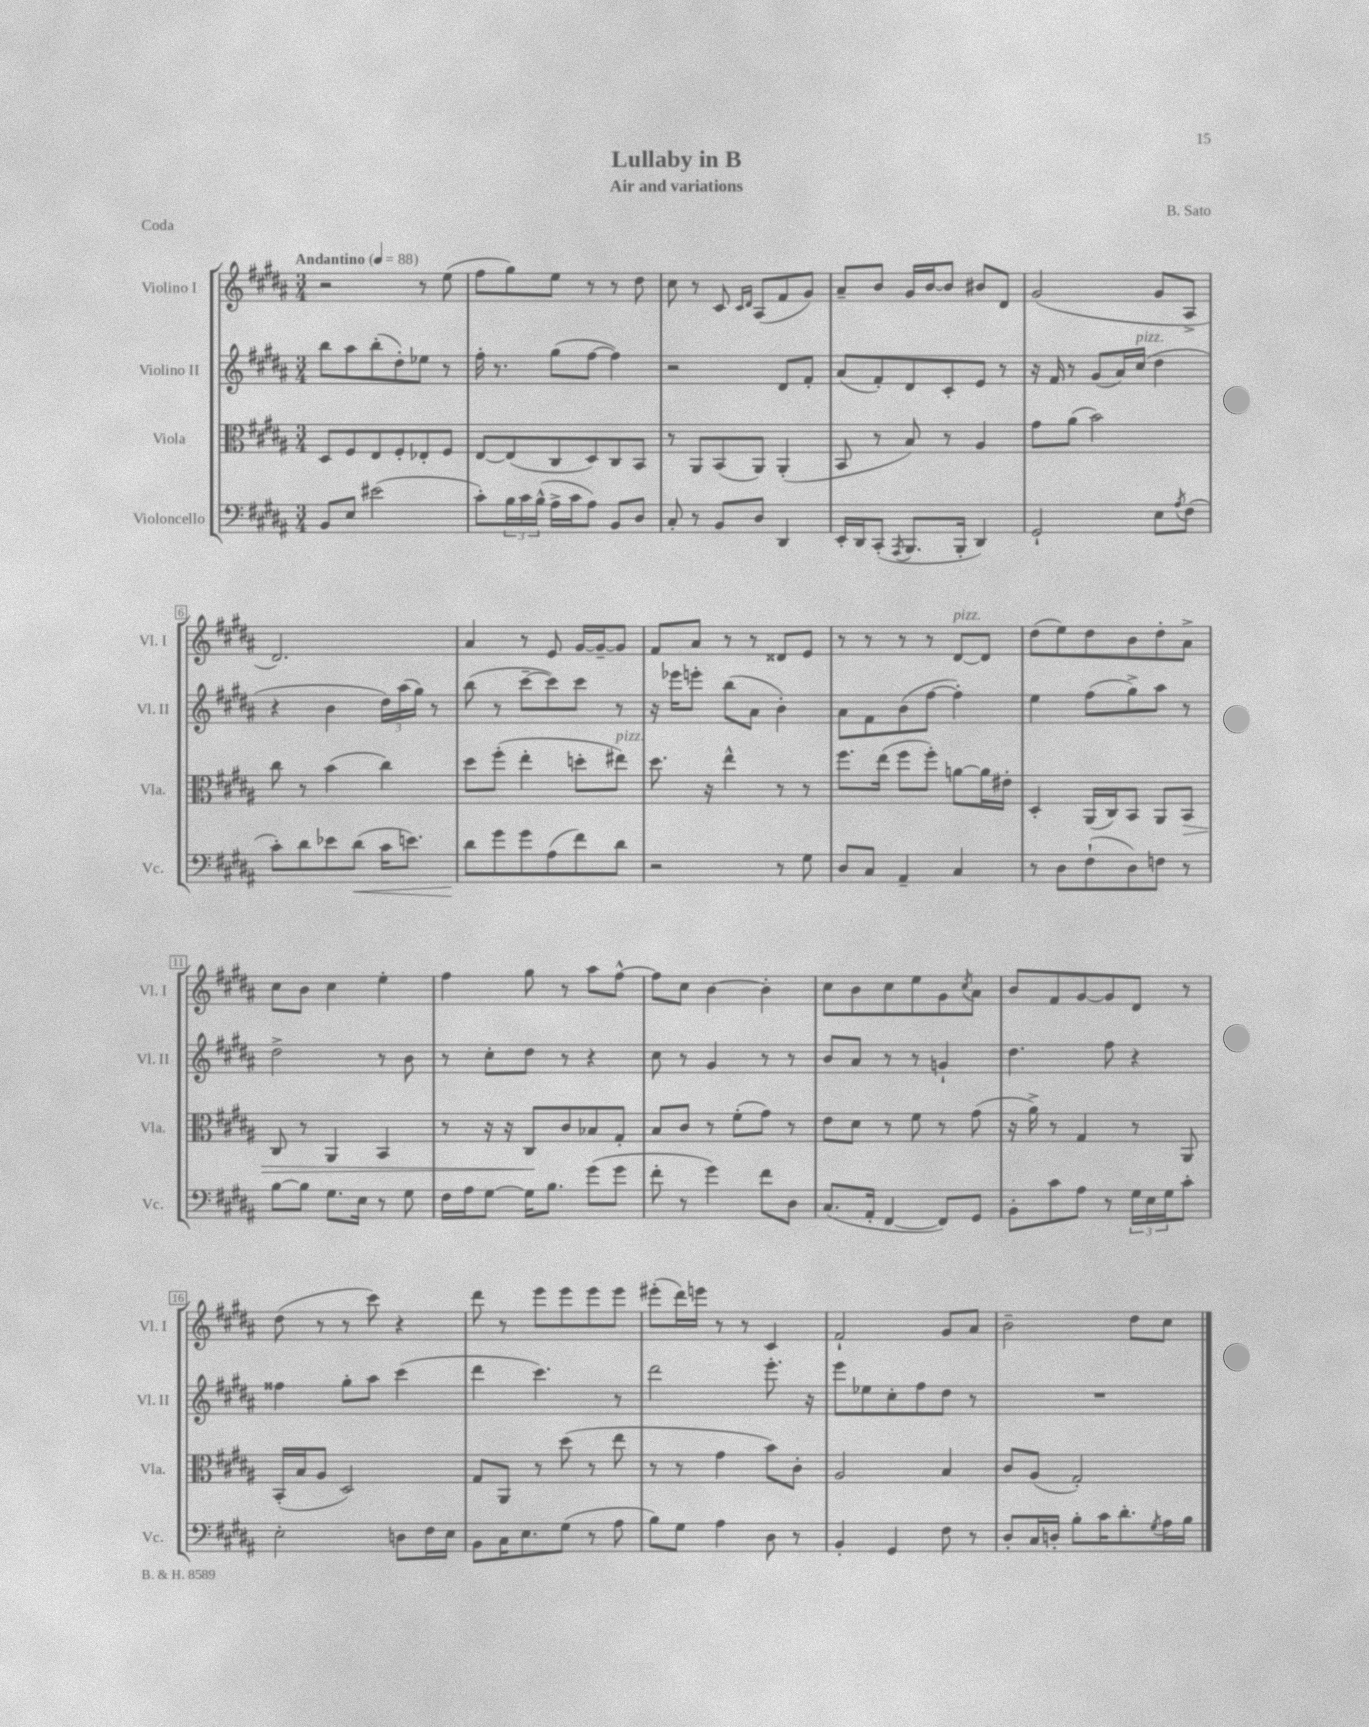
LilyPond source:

\header { title = "Lullaby in B" composer = "B. Sato" subtitle = "Air and variations" piece = "Coda" }
<<
\new StaffGroup <<
\new Staff = "s0" \with { instrumentName = "Violino I" shortInstrumentName = "Vl. I" } {
    \clef treble \key b \major \numericTimeSignature \time 3/4 \tempo "Andantino" 4 = 88
    r2 r8 e''8( |
    fis''8 gis''8) e''8 r8 r8 dis''8 |
    cis''8 r8 cis'8 \grace { cis'16 dis'16 } ais8( fis'8 gis'8) |
    ais'8-- b'8 gis'16 b'16~ b'8 bis'8 dis'8 |
    gis'2( gis'8 ais8-> |
    dis'2.) |
    ais'4 r8 e'8 gis'16~ gis'16~-- gis'8 |
    fis'8 ais'8 r8 r8 disis'8 e'8 |
    r8 r8 r8 r8 dis'8~^\markup { \italic "pizz." } dis'8 |
    dis''8( e''8) dis''8 b'8 dis''8-. ais'8-> |
    cis''8 b'8 cis''4 e''4-. |
    fis''4 gis''8 r8 ais''8 fis''8~-^ |
    fis''8 cis''8 b'4~ b'4-. |
    cis''8 b'8 cis''8 e''8 gis'8 \acciaccatura { cis''8 } ais'8 |
    b'8 fis'8 gis'8~ gis'8 dis'8 r8 |
    dis''8( r8 r8 cis'''8) r4 |
    dis'''8 r8 e'''8 e'''8 e'''8 e'''8 |
    eis'''8-.( dis'''16) e'''16 r8 r8 cis'4 |
    fis'2-! gis'8 ais'8 |
    b'2-- dis''8 cis''8 \bar "|." |
}
\new Staff = "s1" \with { instrumentName = "Violino II" shortInstrumentName = "Vl. II" } {
    \clef treble \key b \major \numericTimeSignature \time 3/4
    b''8 ais''8 b''8-.( dis''8-.) ees''8 r8 |
    fis''16-. r8. gis''8( fis''8~ fis''4) |
    r2 dis'8 fis'8-. |
    ais'8( fis'8-.) dis'8 cis'8-. e'8 r8 |
    r16 fis'16 r8 gis'8( ais'16) cis''16^\markup { \italic "pizz." }( dis''4 |
    r4 b'4 \tuplet 3/2 { dis''16) ais''16( gis''16) } r8 |
    b''8( r8 cis'''8~-- cis'''8) cis'''8 r8 |
    r16 ees'''16 e'''8-. b''8( ais'8 b'4-.) |
    ais'8 fis'8 b'8( fis''8~ fis''4-.) |
    e''4 fis''8( gis''8->) ais''8 r8 |
    dis''2-> r8 b'8 |
    r8 cis''8-. dis''8 r8 r4 |
    cis''8 r8 gis'4 r8 r8 |
    b'8 ais'8 r8 r8 g'4-! |
    dis''4. fis''8 r4 |
    fisis''4 gis''8-. ais''8 cis'''4( |
    dis'''4 cis'''4.) r8 |
    dis'''2 e'''8.-. r16 |
    e'''8 ees''8 cis''8-. fis''8 dis''8 r8 |
    R2. \bar "|." |
}
\new Staff = "s2" \with { instrumentName = "Viola" shortInstrumentName = "Vla." } {
    \clef alto \key b \major \numericTimeSignature \time 3/4
    dis8 fis8 e8 fis8-. ees8-. fis8 |
    e8~ e8( cis8 dis8) cis8 b,8 |
    r8 ais,8 b,8( ais,8) ais,4-.( |
    b,8 r8 b8) r8 ais4 |
    gis'8 ais'8( b'2) |
    cis''8 r8 b'4( cis''4) |
    dis''8 fis''8-.( e''4-. d''8-. eis''8^\markup { \italic "pizz." }) |
    dis''8. r16 e''4-^ r8 r8 |
    fis''8. e''16( fis''8 fis''8-.) a'8~ a'16 eis'16-. |
    dis4-. ais,16( cis16) b,8 ais,8 b,8\> |
    cis8 r8 ais,4 b,4 |
    r8 r16 r16 cis8\! cis'8 bes8 gis8-. |
    b8 cis'8 r8 fis'8-.( gis'8) r8 |
    e'8 dis'8 r8 fis'8 r8 gis'8( |
    r16 ais'16->) r8 gis4 r8 ais,8 |
    b,16-.( b16 ais8 dis2) |
    gis8 ais,8 r8 dis''8( r8 e''8 |
    r8 r8 gis'4 b'8) cis'8-. |
    ais2 b4 |
    cis'8 ais8( gis2-.) \bar "|." |
}
\new Staff = "s3" \with { instrumentName = "Violoncello" shortInstrumentName = "Vc." } {
    \clef bass \key b \major \numericTimeSignature \time 3/4
    b,8 e8 eis'2( |
    cis'8-.) \tuplet 3/2 { b16 cis'16 b16-^( } ais16-> cis'16 ais8) b,8 dis8 |
    cis8-. r8 b,8 dis8 dis,4 |
    e,16-. dis,16 cis,8-.( \acciaccatura { ais,,8 } b,,8. b,,16-. dis,4) |
    gis,2-! e8 \acciaccatura { ais8 } fis8( |
    cis'8-.) dis'8 ees'8 dis'8\<( cis'16 e'8.) |
    dis'8\! gis'8 gis'8 ais8( fis'8) dis'8 |
    r2 r8 gis8 |
    dis8 cis8 ais,4-- cis4 |
    r8 dis8 fis8-!( dis8) f8 r8 |
    b8~ b8 gis8. e16 r8 gis8 |
    fis16 ais16 gis8~ gis16 b8. gis'8( gis'8 |
    fis'8-. r8 gis'4) fis'8 dis8 |
    cis8.( ais,16-. fis,4~ fis,8) gis,8 |
    b,8-. cis'8 ais8 r8 \tuplet 3/2 { gis16 e16 gis16 } cis'8-. |
    e2-. d8 fis16 e16 |
    b,8 cis16 e8. gis8( r8 ais8 |
    b8) gis8 ais4 dis8 r8 |
    b,4-. gis,4 fis8 r8 |
    dis8-. cis16 d16-. b8-. cis'16 dis'8.-. \acciaccatura { gis8 } ais16 b16 \bar "|." |
}
>>
>>
\layout { \context { \Score \override BarNumber.stencil = #(make-stencil-boxer 0.1 0.3 ly:text-interface::print) } }
